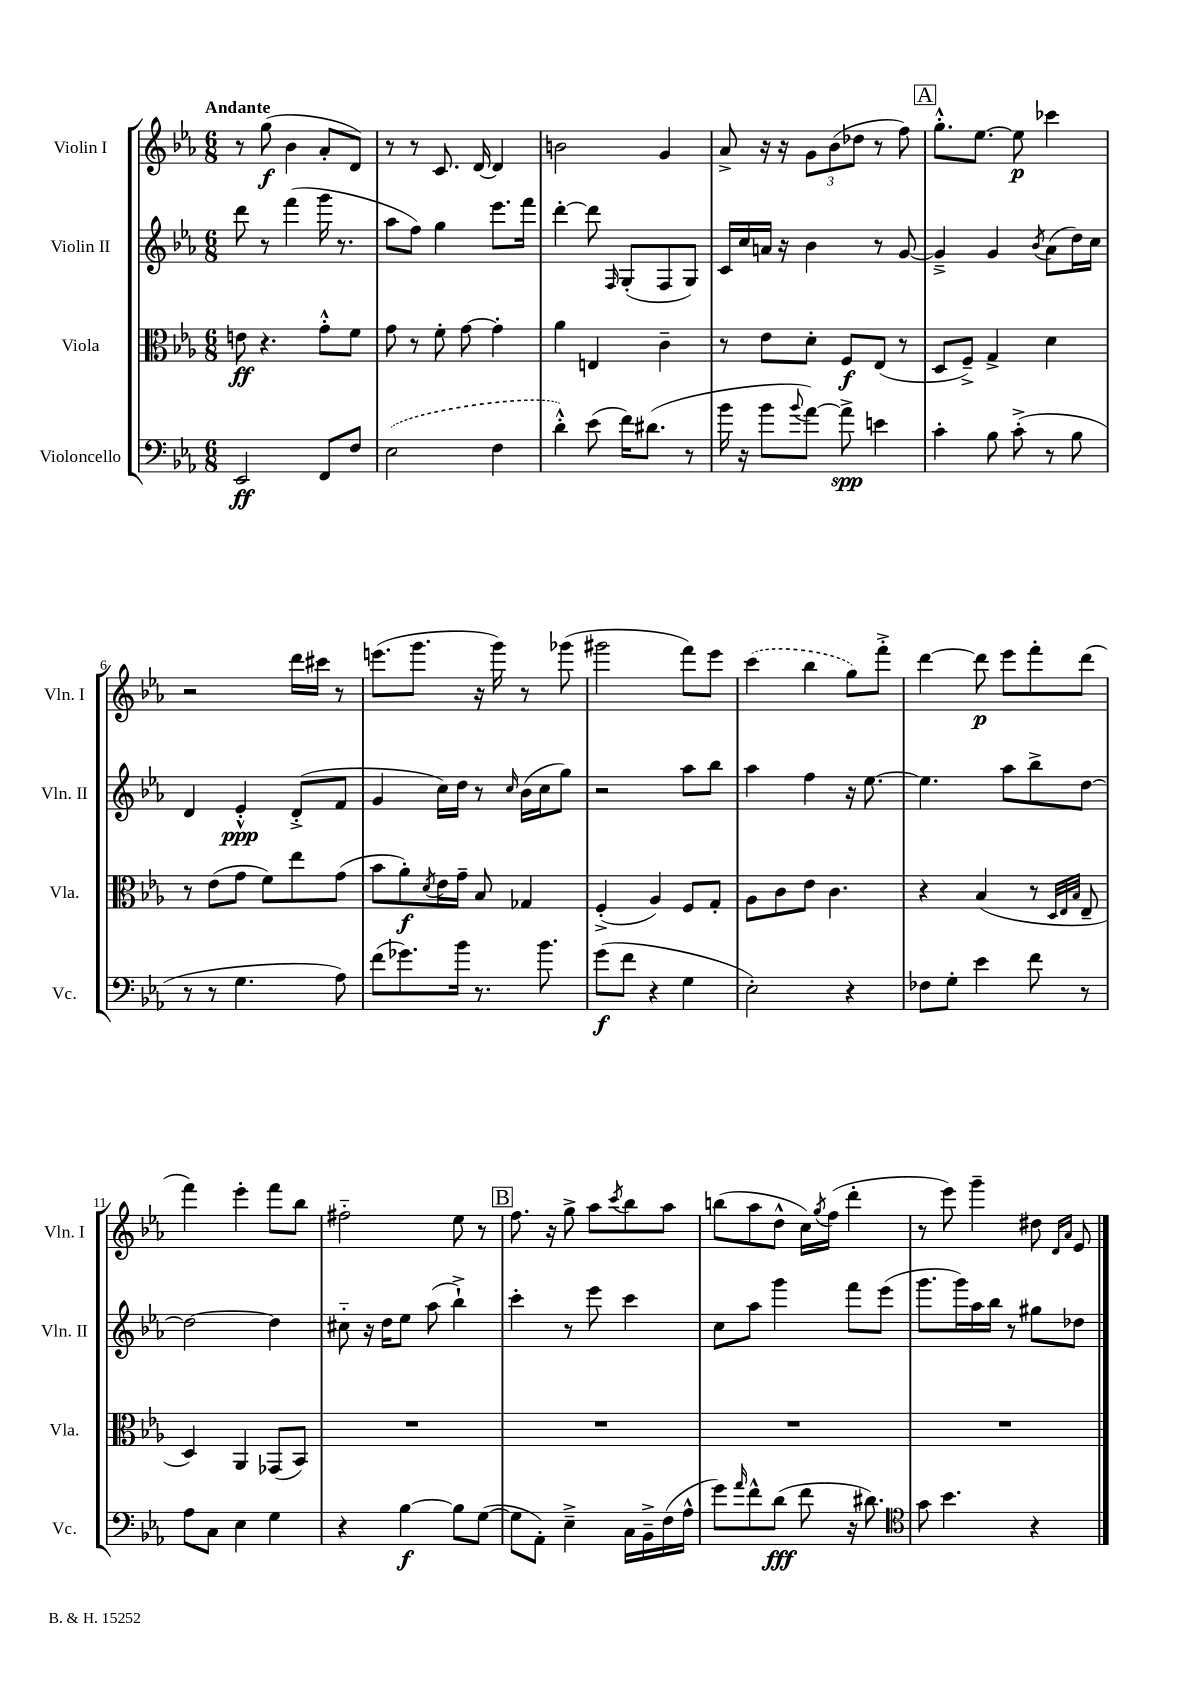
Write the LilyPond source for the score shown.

<<
\new StaffGroup <<
\new Staff = "s0" \with { instrumentName = "Violin I" shortInstrumentName = "Vln. I" } {
    \clef treble \key ees \major \numericTimeSignature \time 6/8 \tempo "Andante"
    r8 g''8\f( bes'4 aes'8-. d'8) |
    r8 r8 c'8. d'16~ d'4 |
    b'2 g'4 |
    aes'8-> r16 r16 \tuplet 3/2 { g'8 bes'8( des''8 } r8 f''8) |
    \mark \markup { \box "A" } g''8.-.-^ ees''8.~ ees''8\p ces'''4 |
    r2 d'''16 cis'''16 r8 |
    e'''8.( g'''8. r16 g'''16) r8 ges'''8( |
    gis'''2 f'''8) ees'''8 |
    \once \slurDashed c'''4( bes''4 g''8) f'''8-.-> |
    d'''4~ d'''8\p ees'''8 f'''8-. d'''8( |
    f'''4) ees'''4-. f'''8 bes''8 |
    fis''2-_ ees''8 r8 |
    \mark \markup { \box "B" } f''8. r16 g''8-> aes''8 \acciaccatura { c'''8 } bes''8 aes''8 |
    b''8( aes''8 d''8-^ c''16) \acciaccatura { g''8 } f''16( d'''4-. |
    r8 ees'''8) g'''4-- dis''8 \grace { d'16 aes'16 } ees'8 \bar "|." |
}
\new Staff = "s1" \with { instrumentName = "Violin II" shortInstrumentName = "Vln. II" } {
    \clef treble \key ees \major \numericTimeSignature \time 6/8
    d'''8 r8 f'''4( g'''16 r8. |
    aes''8 f''8) g''4 ees'''8. f'''16 |
    d'''4~-. d'''8 \grace { f16 } g8-.( f8 g8) |
    c'16 c''16 a'16 r16 bes'4 r8 g'8~ |
    \mark \markup { \box "A" } g'4---> g'4 \acciaccatura { bes'8 } aes'8( d''16) c''16 |
    d'4 ees'4-.-^\ppp d'8-.->( f'8 |
    g'4 c''16) d''16 r8 \grace { c''16 } bes'16( c''16 g''8) |
    r2 aes''8 bes''8 |
    aes''4 f''4 r16 ees''8.~ |
    ees''4. aes''8 bes''8-> d''8~ |
    d''2~ d''4 |
    cis''8-_ r16 d''16 ees''8 aes''8( bes''4-!->) |
    \mark \markup { \box "B" } c'''4-. r8 ees'''8 c'''4 |
    c''8 aes''8 g'''4 f'''8 ees'''8( |
    g'''8. g'''16) aes''16 bes''16 r8 gis''8 des''8 \bar "|." |
}
\new Staff = "s2" \with { instrumentName = "Viola" shortInstrumentName = "Vla." } {
    \clef alto \key ees \major \numericTimeSignature \time 6/8
    e'8\ff r4. g'8-.-^ f'8 |
    g'8 r8 f'8-. g'8~ g'4-. |
    aes'4 e4 c'4-- |
    r8 ees'8 d'8-. f8\f ees8( r8 |
    \mark \markup { \box "A" } d8 f8--->) g4-> d'4 |
    r8 ees'8( g'8 f'8) ees''8 g'8( |
    bes'8 aes'8-.\f) \acciaccatura { d'8 } ees'16 g'16-- bes8 ges4 |
    f4-.->( aes4) f8 g8-. |
    aes8 c'8 ees'8 c'4. |
    r4 bes4( r8 \grace { d32 ees32 bes32 } ees8-- |
    d4) aes,4 ges,8( bes,8) |
    R2. |
    \mark \markup { \box "B" } R2. |
    R2. |
    R2. \bar "|." |
}
\new Staff = "s3" \with { instrumentName = "Violoncello" shortInstrumentName = "Vc." } {
    \clef bass \key ees \major \numericTimeSignature \time 6/8
    ees,2\ff f,8 f8 |
    \once \slurDashed ees2( f4 |
    d'4-.-^) ees'8( f'16) dis'8.( r8 |
    bes'16 r16 bes'8 \appoggiatura { bes'8 } aes'8~) aes'8->\spp e'4 |
    \mark \markup { \box "A" } c'4-. bes8 c'8-.->( r8 bes8 |
    r8 r8 g4. aes8) |
    f'8( ges'8.) bes'16 r8. bes'8. |
    g'8\f( f'8 r4 g4 |
    ees2-.) r4 |
    fes8 g8-. ees'4 f'8 r8 |
    aes8 c8 ees4 g4 |
    r4 bes4~\f bes8 g8~( |
    \mark \markup { \box "B" } g8 aes,8-.) ees4---> c16 bes,16---> f16( aes16-^ |
    g'8) \grace { aes'16 } f'8-^ d'8\fff( f'8 r16 dis'8.) |
    \clef tenor g'8 bes'4. r4 \bar "|." |
}
>>
>>
